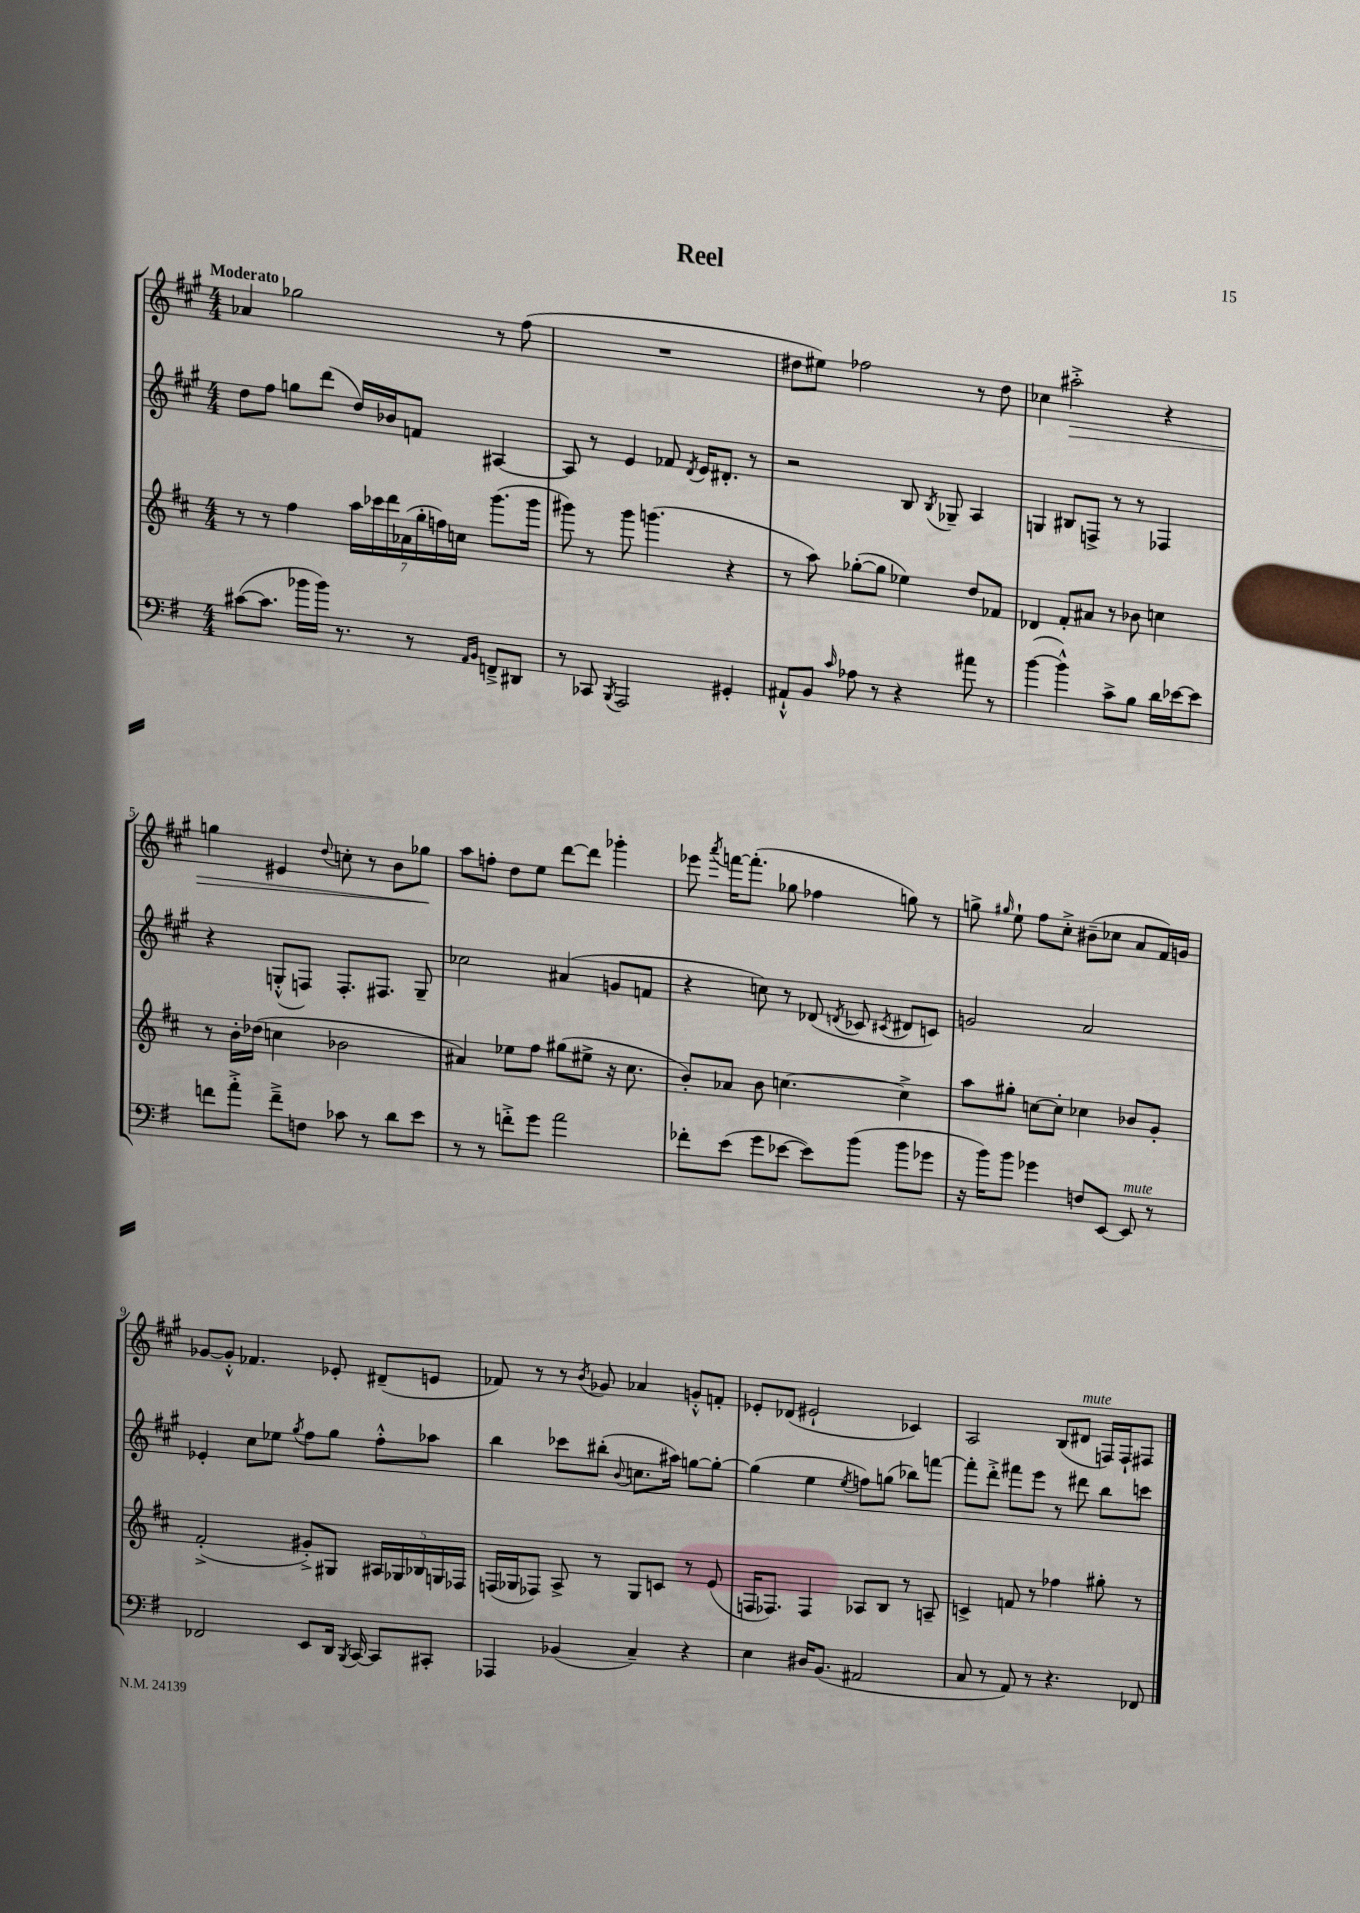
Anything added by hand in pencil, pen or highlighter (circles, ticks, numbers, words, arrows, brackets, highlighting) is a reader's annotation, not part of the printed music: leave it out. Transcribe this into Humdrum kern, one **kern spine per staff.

**kern	**kern	**kern	**kern
*staff4	*staff3	*staff2	*staff1
*clefF4	*clefG2	*clefG2	*clefG2
*k[f#]	*k[f#c#]	*k[f#c#g#]	*k[f#c#g#]
*M4/4	*M4/4	*M4/4	*M4/4
([8c#\L	8r	8dd\L	4a-/
8.c#\]J	8r	8ff#\J	.
.	4ff#\	8gg\L	2gg-\
16b-\LL	.	.	.
16b-\JJ)	.	(8ddd\J	.
8.r	.	.	.
.	28aa\LL	16dd/LL)	.
.	28ccc-\	.	.
.	.	16b-/J	.
.	28ddd\	.	.
.	(28a-\	.	.
8r	.	8f/J	.
.	28gg'\	.	.
.	28ff\)	.	.
.	28cc\JJ	.	.
16qqAA/LL	.	.	.
16qqBB/JJ	.	.	.
8FF~^/L	(8.ggg\L	[4A#/	8r
8DD#/J	.	.	(8ff#\
.	16ggg\Jk	.	.
=	=	=	=
8r	8ggg#\)	8A#/]	1r
8CC-/	8r	8r	.
8qBBB/	.	.	.
2AAA/	8ggg#\	4e/	.
.	(4.ggg\	.	.
.	.	8f-/	.
.	.	8qd/	.
.	.	16e/LK	.
.	.	8.d#'/J	.
4GG#'/	4r	.	.
.	.	8r	.
=	=	=	=
8AA#`^^/L	8r	2r	8dd#\L
8BB/J	8aa\)	.	8ee#\J)
16qqc/	.	.	.
8A-\	([8gg-'\L	.	2ff-\
8r	8gg-\]J	.	.
4r	4ee-\)	8B/	.
.	.	8qB/	.
.	.	8G-~/	.
8a#\	8dd/L	4A/	8r
8r	8f-/J	.	8dd#\
=	=	=	=
([4b\	4d-/	4G/	4cc-\
4b^^\])	8f#'/L	8B#/L	2aa#'^\
.	8a#/J	8F^/J	.
8c^\L	8r	8r	.
8B\J	8b-\	8r	.
16d\LL	4cc\	4F-/	4r
[16e-\J	.	.	.
8e-\]J	.	.	.
=	=	=	=
8f\L	8r	4r	4gg\
8a'^\J	16b'\LL	.	.
.	(16dd-\JJ	.	.
8f~^\L	4cc\	(8G'^^/L	4e#/
8F\J	.	8F/J)	.
.	.	.	8qqdd/
8c-\	2b-\	8.F'/L	8cc'\
8r	.	.	8r
.	.	8.F#/J	.
8d\L	.	.	8b\L
8e\J	.	8G~/	8gg-\J
=	=	=	=
8r	4a#/)	2cc-\	8aa\L
8r	.	.	8ff'\J
8f'^\L	8ee-\L	.	8dd\L
8g\J	8ff#\J	.	8ee\J
2a\	(8gg#\L	(4a#/	[8ddd\L
.	8ee#^\J	.	8ddd\]J
.	16r	8g/L	4ggg-'\
.	8.cc#\	.	.
.	.	8f/J	.
=	=	=	=
8f-'\L	8b'/L)	4r	8eee-\
.	.	.	8qaaa/
(8e\J	8a-/J	.	[16fff\LK
.	.	.	(8.fff'\]J
8g\L	8b\	8cc\)	.
[8e-\J	[4.cc\	8r	8gg-\
8e-\]L)	.	(8d-/	4ff-\
.	.	8qd/	.
(8b\J	.	8c-/	.
.	.	8qc#/	.
8b\L	4cc^\]	8d#/L	8gg\)
8g-\J	.	8c/J)	8r
=	=	=	=
16r	8aa\L	2g/	8gg^\
16b\LK)	.	.	.
.	.	.	16qqgg#/
8b\J	8gg#'\J	.	8ee`\
4g-\	[8cc\L	.	8ff#\L
.	8cc'\]J	.	8cc#'^\J
8F/L	4cc-\	2a/	(8b#~\L
[8EE/J	.	.	8cc-\J
8EE/]	8b-/L	.	8a/L
8r	8g'/J	.	16f#/L)
.	.	.	16g/JJ
=	=	=	=
2FF-/	(2f#'^/	4e-'/	[8g-/L
.	.	.	8g-'^^/]J
.	.	8cc#\L	4.f-/
.	.	8ee-\J	.
.	.	8qgg#/	.
8EE/L	8g#'^/L)	8ff#\L	.
16DD/Jk	8G#/J	8gg#\J	8e-'/
8qBBB/	.	.	.
[16CC/	.	.	.
8CC/]L	20A#/LL	8ff#'^^\L	(8d#~/L
.	20G-/	.	.
.	20B-/	.	.
8CC#'/J	.	8aa-\J	8e/J
.	20G/	.	.
.	20F-/JJ	.	.
=	=	=	=
4AAA-/	(16F/LL	4bb\	8f-/)
.	16G-/J	.	.
.	8F-/J)	.	8r
(4BB-/	8A^/	8ccc-\L	8r
.	.	.	8qb/
.	8r	(8bb#'\J	8g-/
.	.	8qqb/	.
4C~/)	8G-/L	8.cc\L	4a-/
.	8c/J	.	.
.	.	16aa#\Jk)	.
4r	8r	[8gg\L	8g'^^/L
.	(8e/	8gg'\_J	8f'/J
=	=	=	=
4E\	16F/LK	(4gg\]	8e-'/L
.	8.F-/J)	.	.
.	.	.	(8d-/J
16D#/LK	4F-/	4ee\	2e#`/
(8.BB/J	.	.	.
.	.	8qee/	.
2AA#/	8A-/L	8ff\L)	.
.	8B/J	(8gg\J	.
.	8r	8bb-\L)	4c-/)
.	8A~/	[8fff\J	.
=	=	=	=
8C/	4c^/	8fff'\]L	2A/
8r	.	8ddd'^\J	.
8AA/)	8f/	8fff#\L	.
8r	8r	8eee\J	.
4.r	4ff-\	8r	(8B/L
.	.	8ddd#\	8d#/J
.	8gg#'\	8bb\L	16F/LL)
.	.	.	16F`/J
8FF-/	8r	8ccc\J	8F#/J
==	==	==	==
*-	*-	*-	*-
